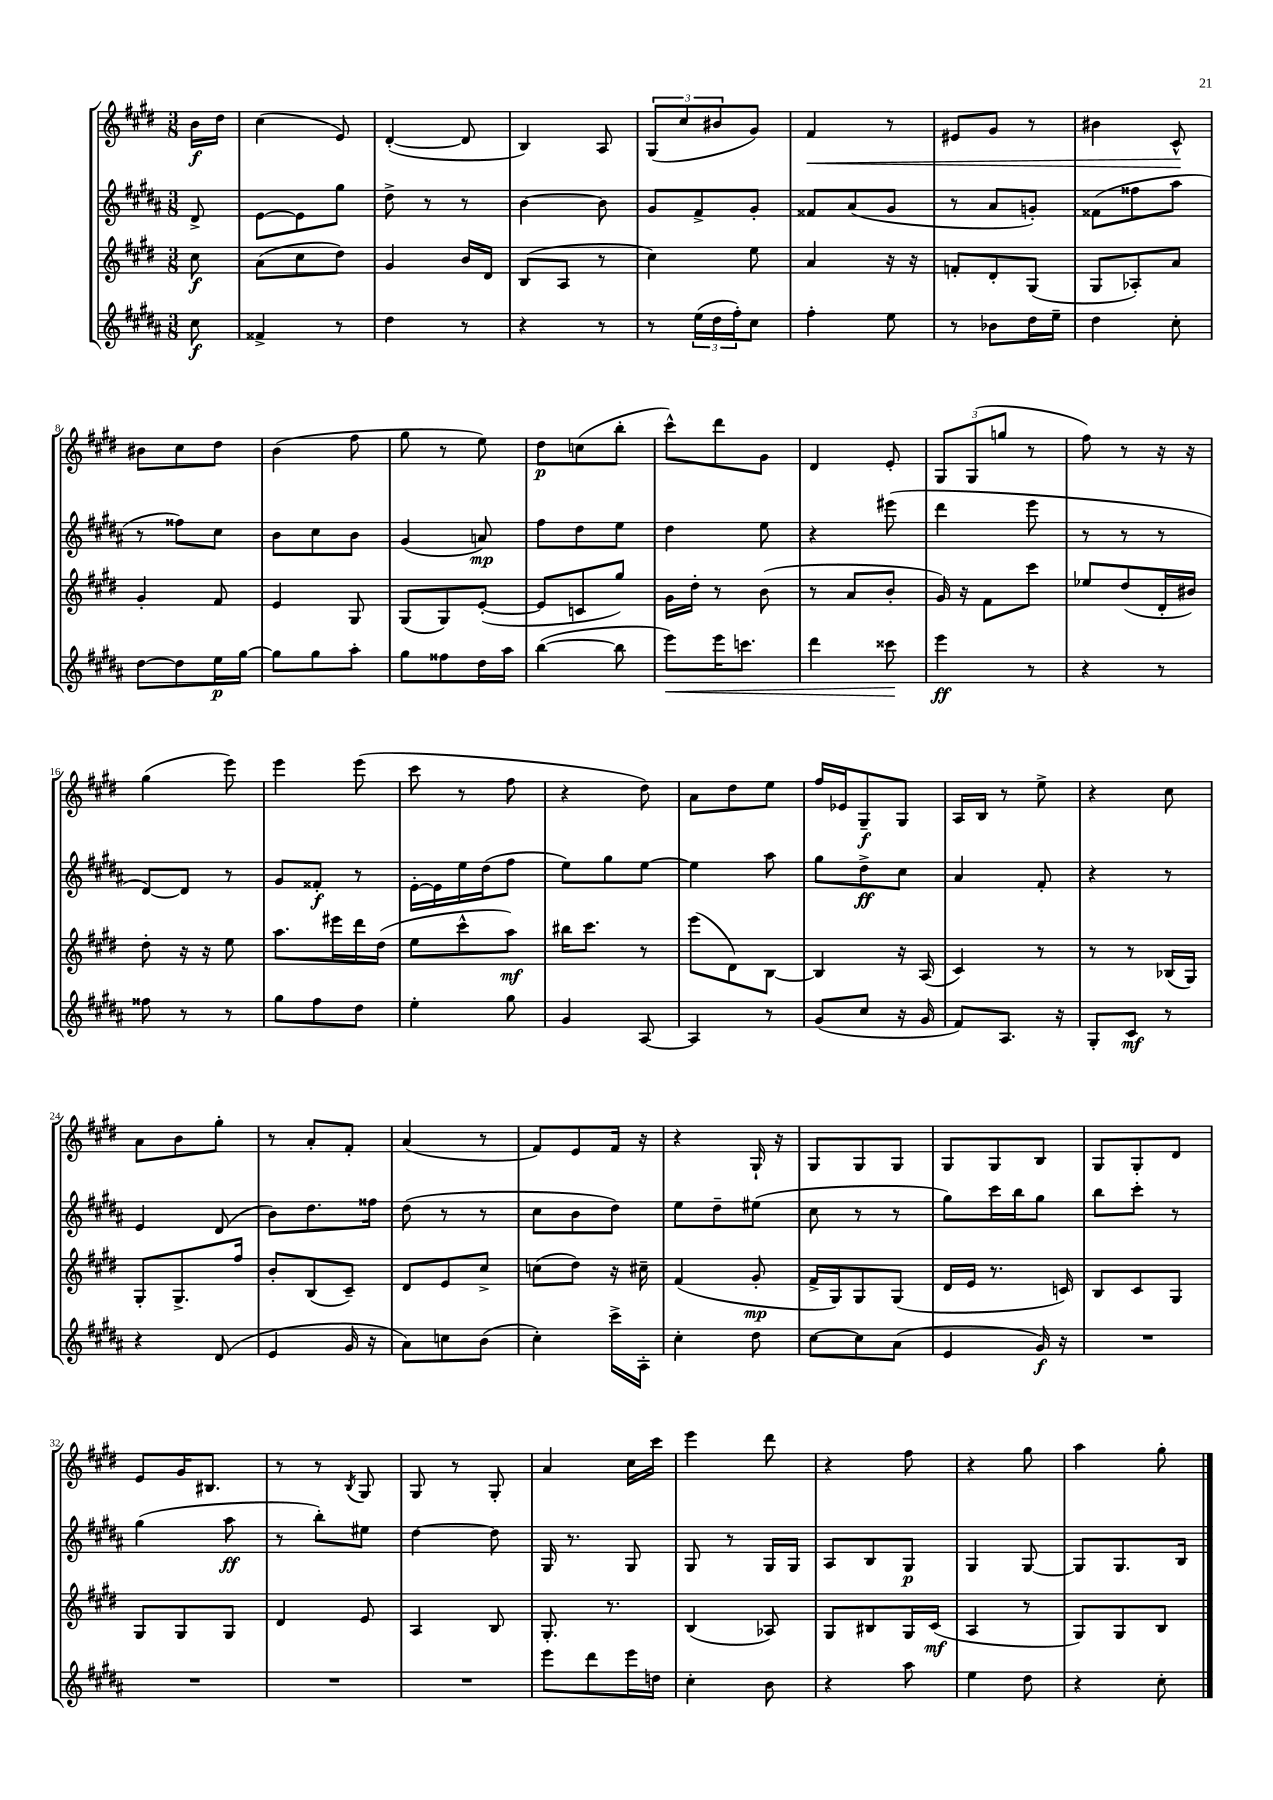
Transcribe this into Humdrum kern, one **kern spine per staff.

**kern	**kern	**kern	**kern
*staff4	*staff3	*staff2	*staff1
*clefG2	*clefG2	*clefG2	*clefG2
*k[f#c#g#d#a#]	*k[f#c#g#d#]	*k[f#c#g#d#a#]	*k[f#c#g#d#]
*M3/8	*M3/8	*M3/8	*M3/8
8cc#	8cc#	8d#^	16b
.	.	.	16dd#
=	=	=	=
4f##^	(8a	[8e	(4cc#
.	8cc#	8e]	.
8r	8dd#)	8gg#	8e)
=	=	=	=
4dd#	4g#	8dd#^	([4d#'
.	.	8r	.
8r	16b	8r	8d#]
.	16d#	.	.
=	=	=	=
4r	(8B	[4b	4B)
.	8A	.	.
8r	8r	8b]	8A
=	=	=	=
8r	4cc#)	8g#	(12G#
.	.	.	12cc#
(24ee	.	8f#^	.
24dd#	.	.	12b#
24ff#')	.	.	.
8cc#	8ee	8g#'	8g#)
=	=	=	=
4ff#'	4a	8f##	4f#
.	.	(8a#	.
8ee	16r	8g#	8r
.	16r	.	.
=	=	=	=
8r	8f'	8r	8e#
8b-	8d#'	8a#	8g#
16dd#	(8G#	8g')	8r
16ee~	.	.	.
=	=	=	=
4dd#	8G#	(8f##	4b#
.	8A-')	8ff##	.
8cc#'	8a	8aa#	8c#^^
=	=	=	=
[8dd#	4g#'	8r	8b#
8dd#]	.	8ff##)	8cc#
16ee	8f#	8cc#	8dd#
[16gg#	.	.	.
=	=	=	=
8gg#]	4e	8b	(4b
8gg#	.	8cc#	.
8aa#'	8G#	8b	8ff#
=	=	=	=
8gg#	(8G#	(4g#	8gg#
8ff##	8G#)	.	8r
16dd#	([8e'	8a)	8ee)
16aa#	.	.	.
=	=	=	=
([4bb	8e]	8ff#	8dd#
.	8c	8dd#	(8cc
8bb]	8gg#)	8ee	8bb'
=	=	=	=
8eee)	16g#	4dd#	8ccc#^^)
.	16dd#'	.	.
16eee	8r	.	8ddd#
8.ccc	.	.	.
.	(8b	8ee	8g#
=	=	=	=
4ddd#	8r	4r	4d#
.	8a	.	.
8ccc##	8b'	(8eee#	8e'
=	=	=	=
4eee	16g#)	4ddd#	12G#
.	16r	.	.
.	.	.	(12G#
.	8f#	.	.
.	.	.	12gg
8r	8ccc#	8eee	8r
=	=	=	=
4r	8ee-	8r	8ff#)
.	(8dd#	8r	8r
8r	16d#'	8r	16r
.	16b#)	.	16r
=	=	=	=
8ff##	8dd#'	[8d#)	(4gg#
8r	16r	8d#]	.
.	16r	.	.
8r	8ee	8r	8eee)
=	=	=	=
8gg#	8.aa	8g#	4eee
8ff#	.	8f##'	.
.	16eee#	.	.
8dd#	16ddd#	8r	(8eee
.	(16dd#	.	.
=	=	=	=
4ee'	8ee	[16e'	8ccc#
.	.	16e]	.
.	8ccc#^^	16ee	8r
.	.	(16dd#	.
8gg#	8aa)	8ff#	8ff#
=	=	=	=
4g#	16bb#	8ee)	4r
.	8.ccc#	.	.
.	.	8gg#	.
[8A#	8r	[8ee	8dd#)
=	=	=	=
4A#]	(8eee	4ee]	8a
.	8d#)	.	8dd#
8r	[8B	8aa#	8ee
=	=	=	=
(8g#	4B]	8gg#	16ff#
.	.	.	16e-
8cc#	.	8dd#^	8G#~
16r	16r	8cc#	8G#
16g#	(16A	.	.
=	=	=	=
8f#)	4c#)	4a#	16A
.	.	.	16B
8.A#	.	.	8r
.	8r	8f#'	8ee^
16r	.	.	.
=	=	=	=
8G#'	8r	4r	4r
8c#	8r	.	.
8r	(16B-	8r	8cc#
.	16G#)	.	.
=	=	=	=
4r	8G#'	4e	8a
.	8.G#^	.	8b
(8d#	.	(8d#	8gg#'
.	16ff#	.	.
=	=	=	=
4e	8b'	8b)	8r
.	(8B	8.dd#	8a'
16g#	8c#~)	.	8f#'
16r	.	16ff##	.
=	=	=	=
8a#)	8d#	(8dd#	(4a
8cc	8e	8r	.
(8b	8cc#^	8r	8r
=	=	=	=
4cc#')	(8cc	8cc#	8f#)
.	8dd#)	8b	8e
16ccc#^	16r	8dd#)	16f#
16A#'	16cc#~	.	16r
=	=	=	=
4cc#'	(4f#	8ee	4r
.	.	8dd#~	.
8dd#	8g#'	(8ee#	16G#`
.	.	.	16r
=	=	=	=
[8cc#	16f#^	8cc#	8G#
.	16G#)	.	.
8cc#]	8G#	8r	8G#
(8a#	(8G#	8r	8G#
=	=	=	=
4e	16d#	8gg#)	8G#
.	16e	.	.
.	8.r	16ccc#	8G#
.	.	16bb	.
16g#)	.	8gg#	8B
16r	16c)	.	.
=	=	=	=
4.r	8B	8bb	8G#
.	8c#	8ccc#'	8G#'
.	8G#	8r	8d#
=	=	=	=
4.r	8G#	(4gg#	8e
.	8G#	.	16g#
.	.	.	8.B#
.	8G#	8aa#	.
=	=	=	=
4.r	4d#	8r	8r
.	.	8bb')	8r
.	.	.	8qB
.	8e	8ee#	8G#
=	=	=	=
4.r	4A	[4dd#	8G#
.	.	.	8r
.	8B	8dd#]	8G#'
=	=	=	=
8eee	8.G#'	16G#	4a
.	.	8.r	.
8ddd#	.	.	.
.	8.r	.	.
16eee	.	8G#	16cc#
16dd	.	.	16ccc#
=	=	=	=
4cc#'	(4B	8G#	4eee
.	.	8r	.
8b	8A-)	16G#	8ddd#
.	.	16G#	.
=	=	=	=
4r	8G#	8A#	4r
.	8B#	8B	.
8aa#	16G#	8G#	8ff#
.	(16c#	.	.
=	=	=	=
4ee	4A	4G#	4r
8dd#	8r	[8G#	8gg#
=	=	=	=
4r	8G#)	8G#]	4aa
.	8G#	8.G#	.
8cc#'	8B	.	8gg#'
.	.	16B	.
==	==	==	==
*-	*-	*-	*-
